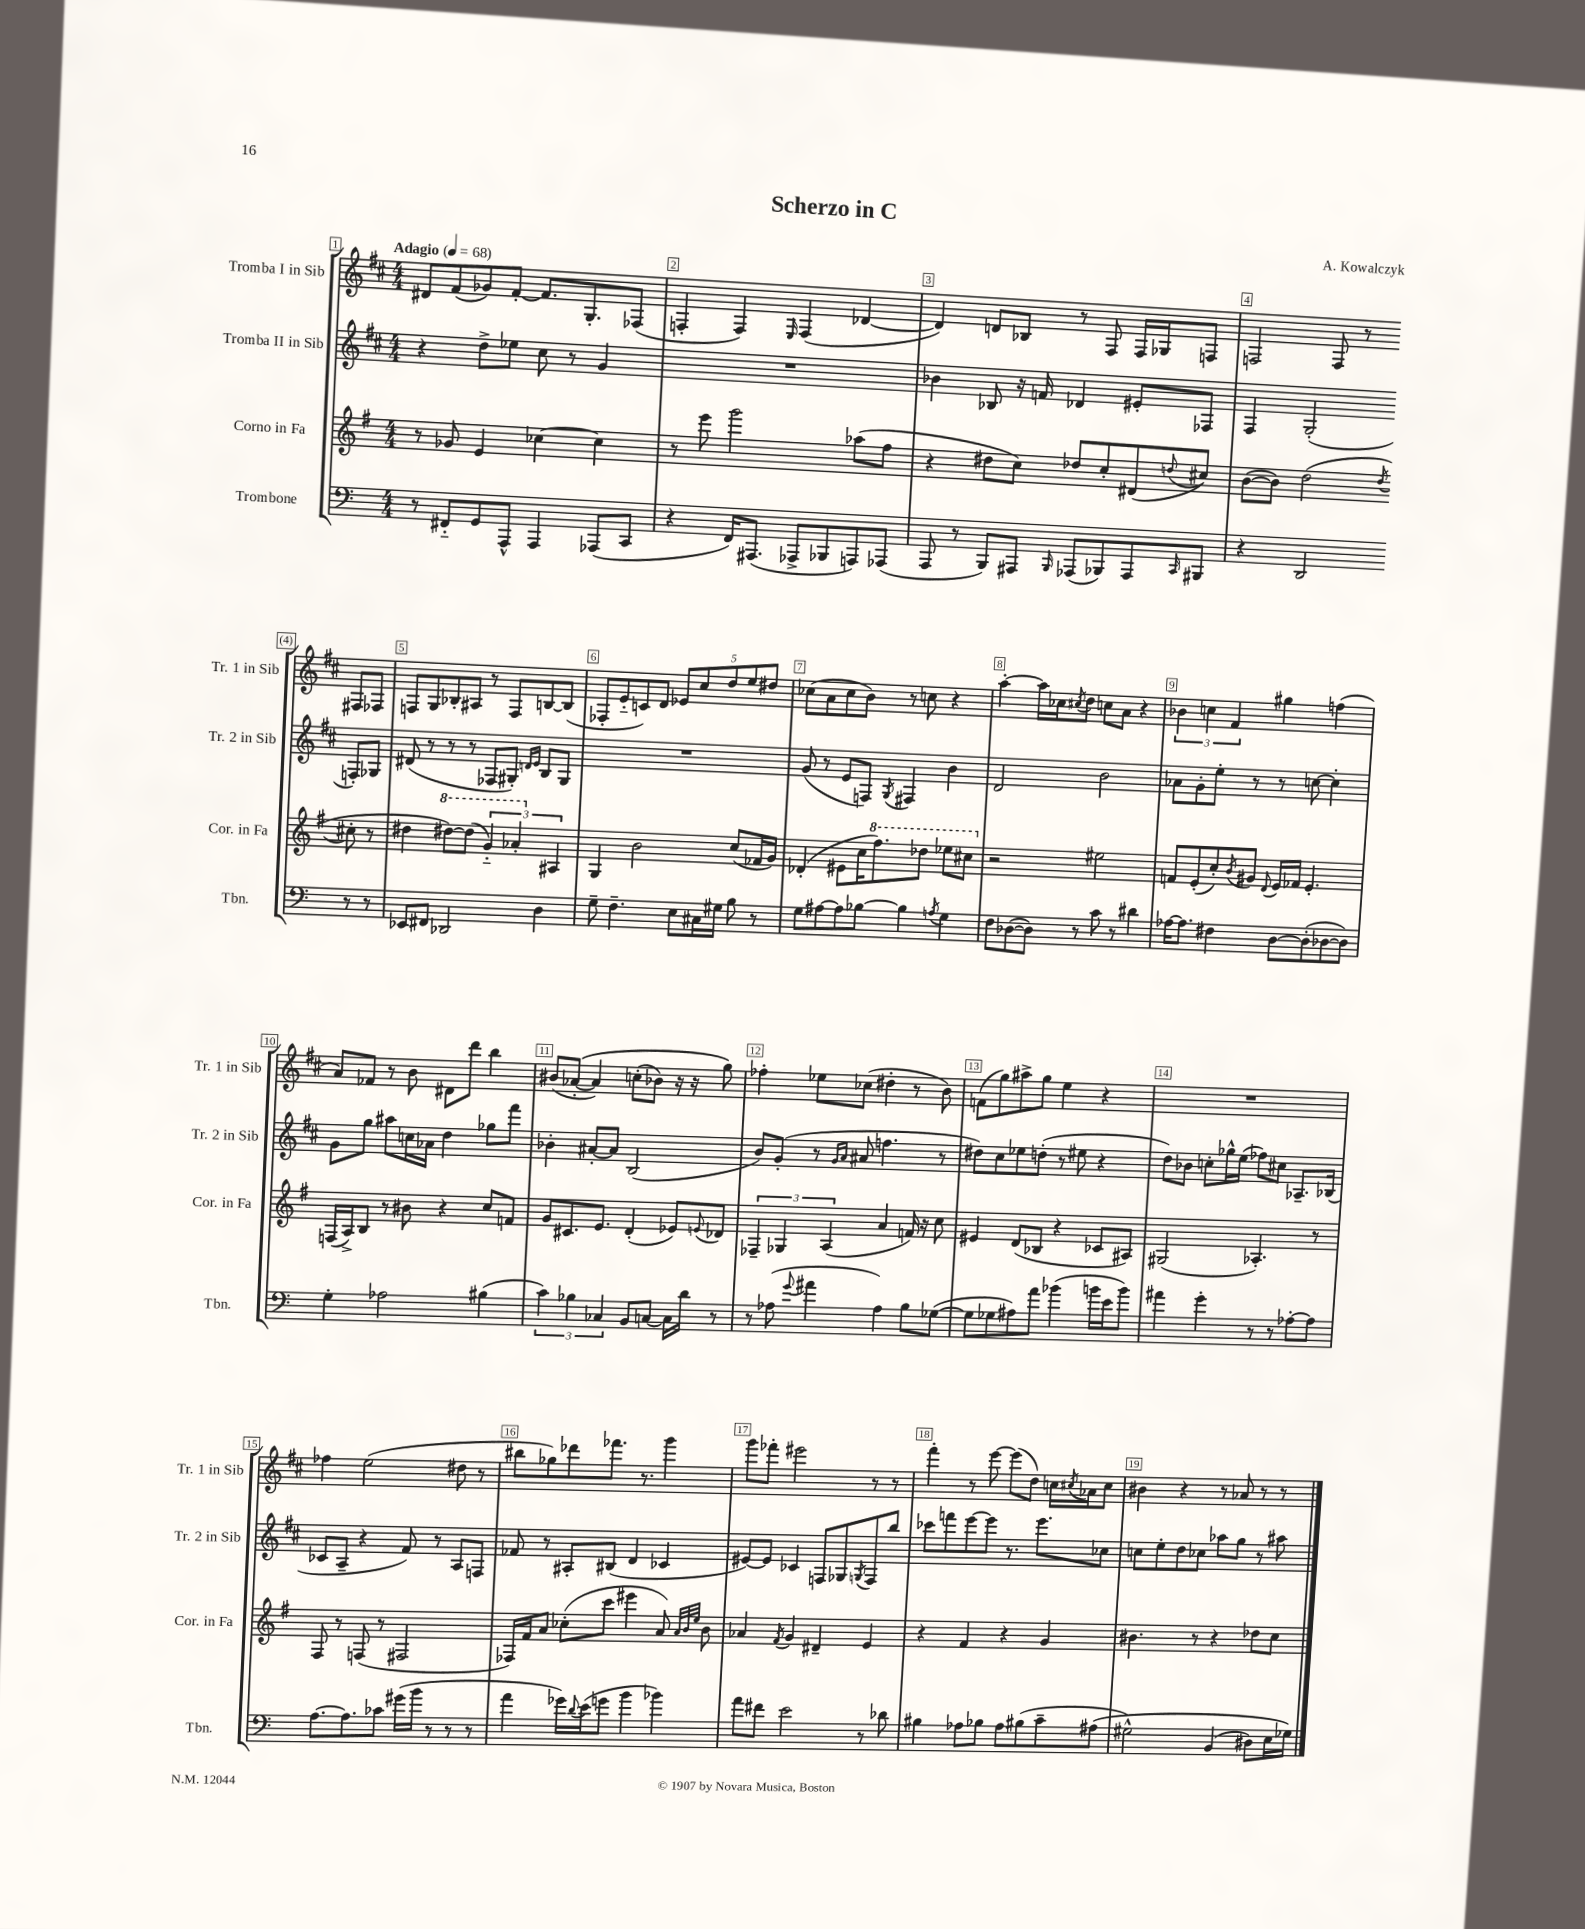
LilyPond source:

\header { title = "Scherzo in C" composer = "A. Kowalczyk" }
<<
\new StaffGroup <<
\new Staff = "s0" \with { instrumentName = "Tromba I in Sib" shortInstrumentName = "Tr. 1 in Sib" } {
    \clef treble \key d \major \numericTimeSignature \time 4/4 \tempo "Adagio" 4 = 68
    dis'8 fis'8( ges'8) fis'8~-. fis'8. g8.-. fes8( |
    f4-. f4) \grace { e16 } f4( des'4~ |
    des'4) d'8 bes8 r8 fis8 fis16 ges16 f8 |
    f2 f8 r8 fis8 fes8 |
    f8 g8 bes8-. ais8 r8 f8 b8~ b8( |
    fes8-. e'8-_ c'8) d'8 \tuplet 5/4 { ees'8 cis''8 d''8 e''8 dis''8 } |
    ces''8( a'8 ces''8 b'8) r8 c''8 r4 |
    a''4~-. a''16 ces''16 \acciaccatura { cis''8 } d''8 c''8 a'8 r4 |
    \tuplet 3/2 { bes'4 c''4 fis'4 } gis''4 f''4( |
    a'8) fes'8 r8 b'8 dis'8 d'''8 b''4 |
    bis'8( aes'8~-.\( aes'4) c''8-.( bes'8) r16 r16 g''8\) |
    fes''4-. ees''8 ces''8( dis''4-. r8 b'8) |
    f'8( g''8) ais''8-> g''8 e''4 r4 |
    R1 |
    fes''4 e''2( dis''8 r8 |
    bis''8 ges''8) des'''8 fes'''8. r8. g'''4 |
    g'''8 fes'''8-. eis'''2 r8 r8 |
    fis'''4-. r8 e'''8~ e'''8( d''8) c''16 \acciaccatura { cis''8 } aes'16 cis''8 |
    bis'4 r4 r8 aes'8 r8 r8 \bar "|." |
}
\new Staff = "s1" \with { instrumentName = "Tromba II in Sib" shortInstrumentName = "Tr. 2 in Sib" } {
    \clef treble \key d \major \numericTimeSignature \time 4/4
    r4 d''8-> ees''8 cis''8 r8 g'4 |
    R1 |
    bes'4 bes8 r16 f'16 des'4 eis'8-. fes8 |
    fis4 g2-.( f8-.) ges8 |
    dis'8( r8 r8 r8 fes8 gis8-.) \grace { d'16 e'16 } b8 gis8 |
    R1 |
    g'8( r8 e'8 f8) \acciaccatura { g8 } fis4 b'4 |
    d'2 b'2 |
    aes'8 g'8-. e''8-. r8 r8 c''8~ c''4-. |
    g'8 g''8 ais''8 c''16 aes'16 d''4 ges''8 fis'''8 |
    bes'4-. ais'8~-. ais'8 b2( |
    b'8) g'8-.( r8 \grace { g'16 a'16 } ais'8 f''4. r8 |
    dis''8) cis''8 ees''8 d''8-.( r8 eis''8 r4 |
    d''8) bes'8 c''8-. ges''16-^ e''16( fes''8) cis''8 aes8.-- bes16( |
    ces'8 a8-- r4 fis'8) r8 a8 f8 |
    fes'8 r8 ais8-. bis8( d'4 ces'4 |
    eis'8~) eis'8 ces'4 f8 ges8 \acciaccatura { g8 } f8 b''8 |
    ces'''8 f'''8 e'''8~ e'''8 r8. e'''8. ces''8 |
    c''8 e''8-. d''8 ces''8 aes''8 g''8 r8 ais''8 \bar "|." |
}
\new Staff = "s2" \with { instrumentName = "Corno in Fa" shortInstrumentName = "Cor. in Fa" } {
    \clef treble \key g \major \numericTimeSignature \time 4/4
    r8 ges'8 e'4 ces''4~ ces''4 |
    r8 e'''8 g'''2 aes''8( fis''8 |
    r4 dis''8 c''8) des''8 c''8-. dis'8( \appoggiatura { d''8 } cis''8) |
    b'8~( b'8) d''2( \acciaccatura { d''8 } cis''8-. r8 |
    dis''4 \ottava #1 dis'''8~) dis'''8( \tuplet 3/2 { g''4-_) aes''4-. \ottava #0 ais4 } |
    g4 b'2 c''8( fes'16 g'16) |
    des'4-.( eis'8 c''16 \ottava #1 fis'''8.) des'''8 ees'''8 cis'''8 \ottava #0 |
    r2 eis''2 |
    f'8 e'8-.( c''8-.) \acciaccatura { b'8 } gis'8 \appoggiatura { d'8 } e'16 fes'16 e'4.-. |
    f16( a16->) b8 r8 bis'8 r4 c''8 f'8 |
    g'8 cis'8. e'8. d'4-.( ees'8) \appoggiatura { e'8 } des'8 |
    \tuplet 3/2 { fes4-- ges4 a4( } a'4 f'16) r16 c''8 |
    eis'4 d'8( bes8 r4 ces'8 ais8) |
    gis2( aes4.-.) r8 |
    fis8 r8 f8( r8 fis2 |
    fes16) fis'16 a'8 ces''8-.( c'''8 eis'''4 a'8) \grace { a'32 b'32 e''32 } b'8 |
    aes'4 \acciaccatura { fis'8 } g'4 dis'4-- e'4 |
    r4 fis'4 r4 g'4 |
    bis'4. r8 r4 des''8 c''8 \bar "|." |
}
\new Staff = "s3" \with { instrumentName = "Trombone" shortInstrumentName = "Tbn." } {
    \clef bass \key c \major \numericTimeSignature \time 4/4
    r8 fis,8-_ g,8 a,,8-^ a,,4 aes,,8( c,8 |
    r4 f,16) ais,,8.( aes,,8-> bes,,8 a,,8) aes,,8( |
    a,,8 r8 b,,8) ais,,8 \grace { b,,16 } aes,,8( bes,,8) aes,,8 \grace { c,16 } bis,,8 |
    r4 d,2 r8 r8 |
    ees,8 fis,8 des,2 d4 |
    g8-- f4.-- e8 cis16 gis16 b8 r8 |
    g8 ais8~ ais8 bes8~ bes4 \acciaccatura { a8 } g4 |
    f8 des8~( des8) r8 c'8 r8 dis'4 |
    aes16~ aes8. fis4 d8~ d8-.( des8~ des8) |
    g4-. aes2 bis4( |
    \tuplet 3/2 { c'4) bes4 ces4 } b,8 c8~ c16 d'16 r8 |
    r8 aes8( \appoggiatura { g'8 } ais'4 aes4) b8 ges8~( |
    ges8 ges8 ais8) a'8 bes'4( b'16 e'16 b'8) |
    ais'4 g'4-. r8 r8 aes8~-. aes8 |
    a8.~ a8. ces'8 gis'16( b'16 r8 r8 r8 |
    a'4 ges'16) \appoggiatura { d'8 } e'16( g'8 b'4 bes'4) |
    a'8 fis'8 e'2 r8 des'8 |
    bis4 aes8 bes8 aes8 bis8( c'8-- ais8\( |
    gis2-^) b,4( dis8) e16 ges16\) \bar "|." |
}
>>
>>
\layout { \context { \Score \override BarNumber.break-visibility = ##(#f #t #t) barNumberVisibility = #all-bar-numbers-visible \override BarNumber.stencil = #(make-stencil-boxer 0.1 0.3 ly:text-interface::print) } }
